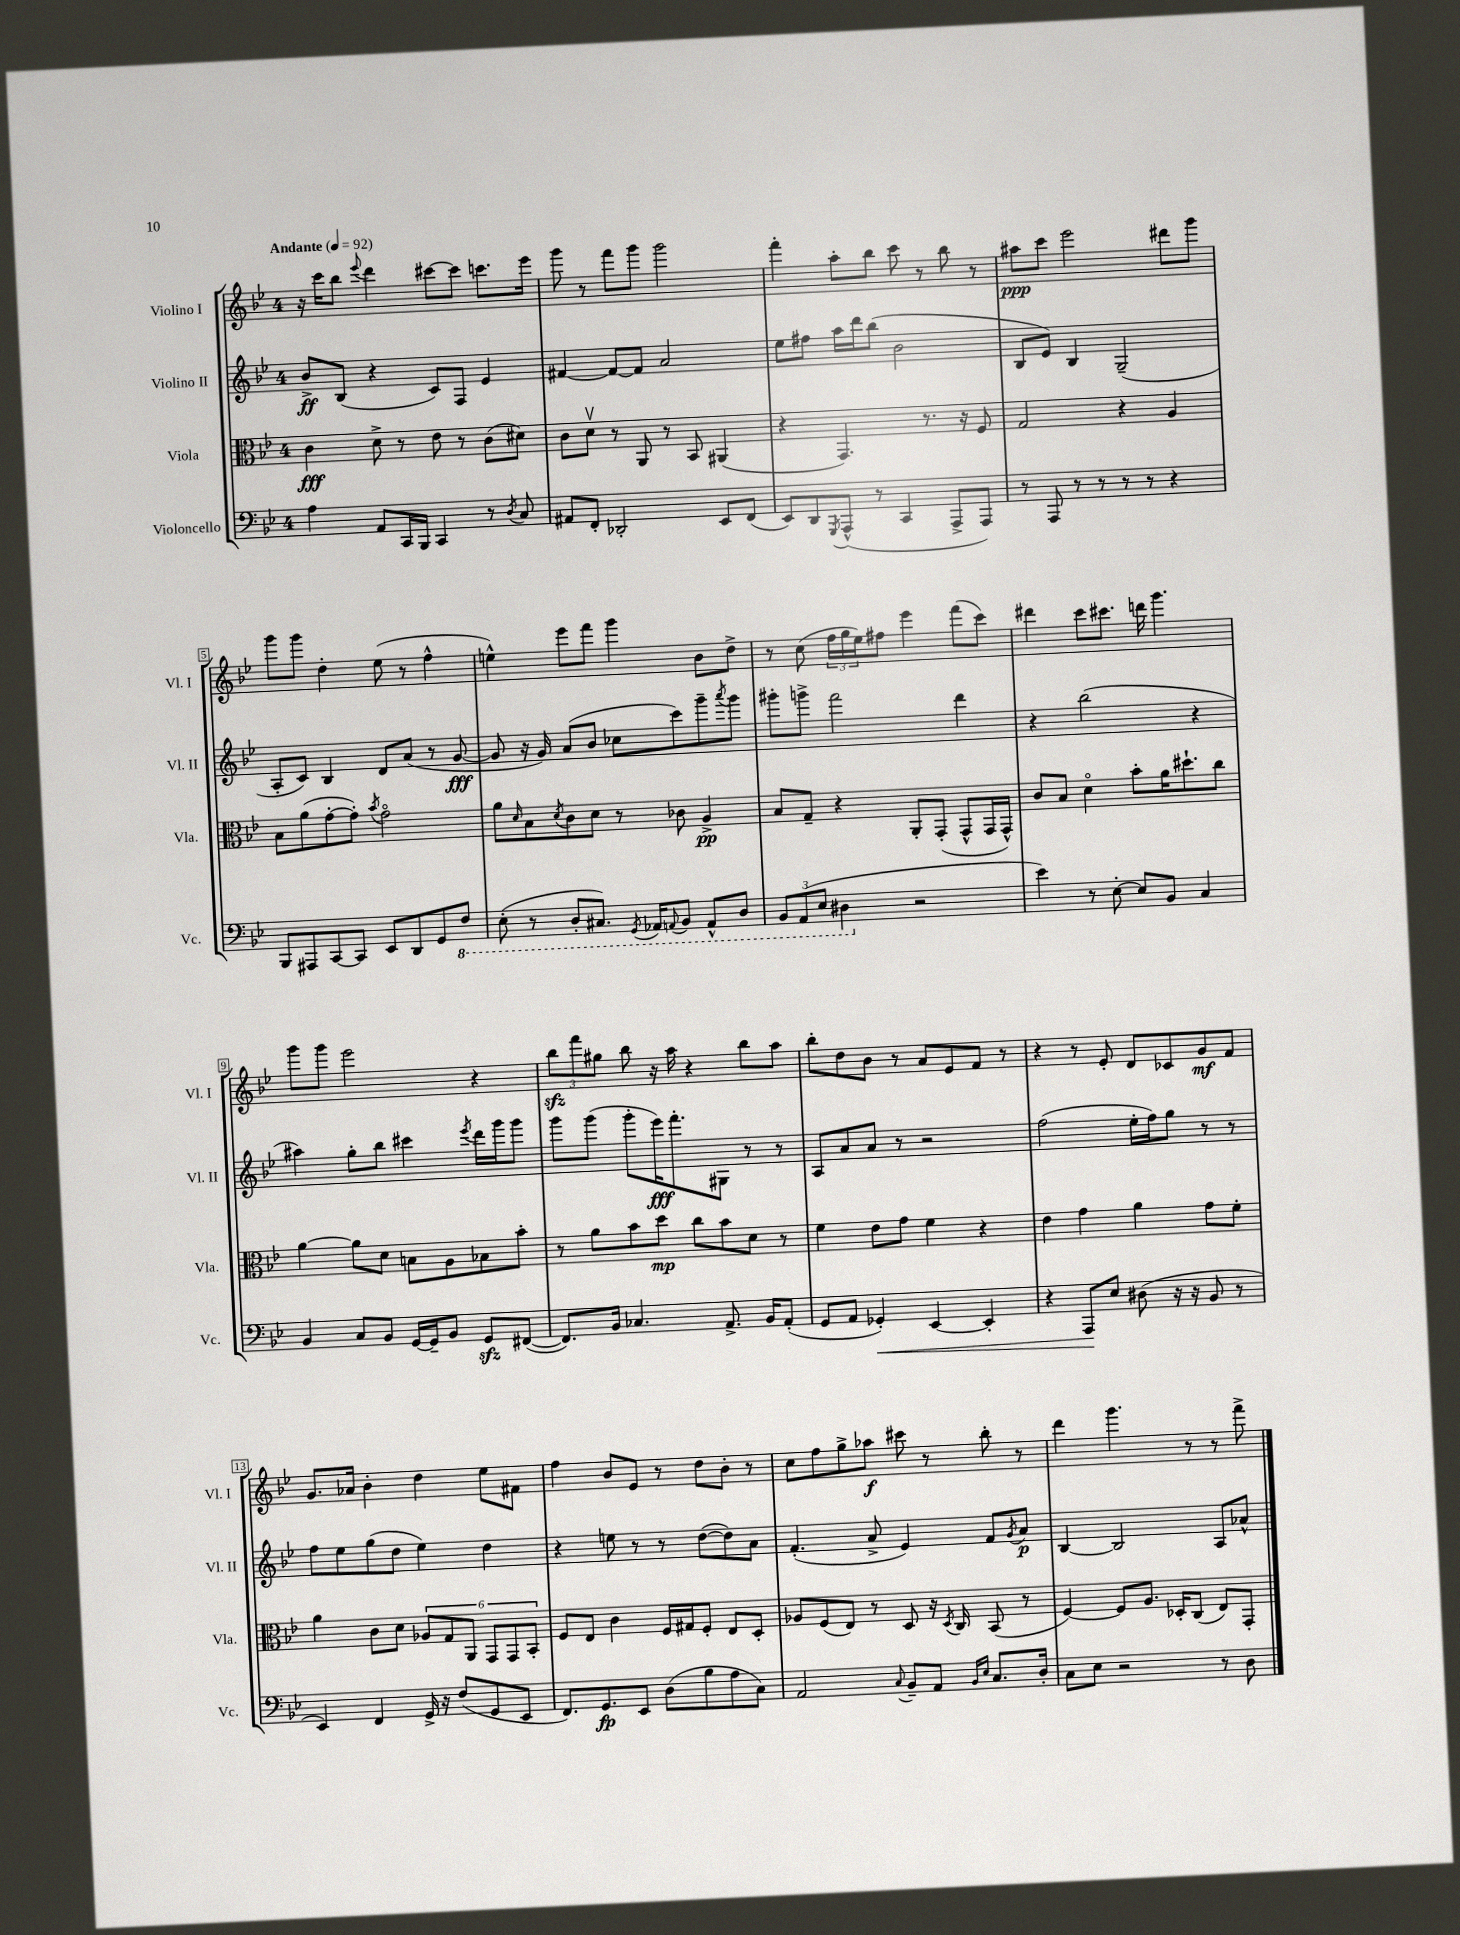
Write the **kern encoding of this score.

**kern	**kern	**kern	**kern
*staff4	*staff3	*staff2	*staff1
*clefF4	*clefC3	*clefG2	*clefG2
*k[b-e-]	*k[b-e-]	*k[b-e-]	*k[b-e-]
*M4/4	*M4/4	*M4/4	*M4/4
*MM92	*MM92	*MM92	*MM92
4A	4c	8b-^	16r
.	.	.	16ccc
.	.	(8B-	8bb-
.	.	.	8qqeee-
8AA	8d^	4r	4ddd
16CC	8r	.	.
16BBB-	.	.	.
4CC	8e-	8c)	[8ccc#
.	8r	8F	8ccc#]
8r	(8c	4e-	8.ccc
8qD	.	.	.
8C	8d#)	.	.
.	.	.	16eee-
=	=	=	=
8AA#	8c	[4f#	8ggg
8FF'	8dv	.	8r
2DD-'	8r	8f#_	8fff
.	8AA	8f#]	8ggg
.	8r	2a	2ggg
.	8BB-	.	.
8EE-	(4AA#	.	.
(8FF	.	.	.
=	=	=	=
8EE-)	4r	8ee-	4fff'
8DD	.	8ff#	.
8qGGG	.	.	.
(8AAA^^	4.GG)	16aa	8aa'
.	.	16ddd	.
8r	.	(8bb-	8bb-
4CC	.	2b-	8ccc
.	8.r	.	8r
8AAA^	.	.	8bb-
.	16r	.	.
8AAA)	8F	.	8r
=	=	=	=
8r	2G	8B-	8aa#
8AAA	.	8e-)	8ccc
8r	.	4B-	2eee-
8r	.	.	.
8r	4r	(2G~	.
8r	.	.	.
4r	4A	.	8ddd#
.	.	.	8ggg
=	=	=	=
8BBB-	8B-	8A'	8ggg
8AAA#	(8a	8c)	8ggg
[8CC	[8g'	4B-	4dd'
8CC]	8g'])	.	.
.	8qb-	.	.
8EE-	2go	8d	(8ee-
8DD	.	(8a	8r
8GG	.	8r	4ff^^
8FF	.	[8g	.
=	=	=	=
(8EE-'	8a	8g]	4ee^^)
.	16qqd	.	.
8r	8B-	16r	.
.	.	16g)	.
.	8qd	.	.
8DD'	8c	(8a	8eee-
8.CC#)	8d	8b-	8fff
.	8r	8cc-	4ggg
8qGGG	.	.	.
16AAA-	.	.	.
8qqAAA	.	.	.
8BBB-	8c-	8ccc)	.
8AAA^^	4A^	8ggg~	8b-
.	.	8qaaa	.
8DD	.	8ggg	8dd^
=	=	=	=
12BBB-	8B-	8ggg#'	8r
(12AAA	.	.	.
.	8G~	8ggg^	(8cc
12EE-	.	.	.
4DD#	4r	2fff	24ff
.	.	.	24gg
.	.	.	24ee-)
.	.	.	8ff#
2r	8AA'	.	4eee-
.	(8GG'	.	.
.	8GG^^	4ddd	(8fff
.	16GG	.	8ccc)
.	16GG^^)	.	.
=	=	=	=
4e-)	8c	4r	4ddd#
.	8B-	.	.
8r	4do	(2bb-	8ccc
[8E-'	.	.	8.ccc#
8E-]	8b-'	.	.
.	.	.	16ddd
8BB-	16a	.	4.ggg
.	8.dd#`	.	.
4C	.	4r	.
.	8cc	.	.
=	=	=	=
4BB-	[4a	4aa#)	8ggg
.	.	.	8ggg
8C	8a]	8gg'	2eee-
8BB-	8d	8bb-	.
[16GG	8B	4ccc#	.
16GG~]	.	.	.
8BB-	8A	.	.
.	.	8qeee-	.
8GG	8B-	16ddd	4r
.	.	16ggg	.
([8FF#	8b-'	8ggg	.
=	=	=	=
8.FF#])	8r	8ggg	12bb-
.	.	.	12fff
.	8a	(8ggg	.
.	.	.	12gg#
16BB-	.	.	.
4.C-	8b-	8ggg'	8bb-
.	8dd	16eee-)	16r
.	.	8.fff'	16aa
.	8cc	.	4r
8.AA^	8b-	8G#	.
.	8d	8r	8bb-
16BB-	.	.	.
(8AA'	8r	8r	8aa
=	=	=	=
8GG	4f	8A	8bb-'
8AA	.	8a	8dd
4GG-')	8e-	8a	8b-
.	8g	8r	8r
[4EE-	4f	2r	8a
.	.	.	8e-
4EE-']	4r	.	8f
.	.	.	8r
=	=	=	=
4r	4e-	(2ff	4r
8AAA	4g	.	8r
8E-	.	.	8e-'
(8D#	4a	16ee-'	8d
.	.	16ff)	.
16r	.	8gg	8c-
16r	.	.	.
8BB-	8g	8r	8g
8r	8f'	8r	8f
=	=	=	=
4EE-)	4a	8ff	8.g
.	.	8ee-	.
.	.	.	16a-
4FF	8c	(8gg	4b-'
.	8d	8dd	.
16GG^	12A-	4ee-)	4dd
16r	.	.	.
.	12G	.	.
(8F	.	.	.
.	12AA	.	.
8GG	12GG	4dd	8ee-
.	12GG	.	.
8EE-	.	.	8f#
.	12BB-'	.	.
=	=	=	=
8.FF)	8F	4r	4ff
.	8E-	.	.
8.GG	.	.	.
.	4c	8ee	8b-
8EE-	.	8r	8e-
(8D	16F	8r	8r
.	16G#	.	.
8B-	8F'	([8dd	8dd
8A	8E-	8dd])	8b-'
8C)	8D'	8a	8r
=	=	=	=
2AA	8A-	(4.f'	8cc
.	(8F	.	8ff
.	8E-)	.	8gg^
.	8r	8a^	8aa-
8qqC	.	.	.
8BB-~	8D	4e-)	8ccc#
8AA	16r	.	8r
.	8qD	.	.
.	16C	.	.
16qqBB-	.	.	.
16qqE-	.	.	.
8.C	(8BB-	8f	8bb-'
.	.	8qg	.
.	8r	8a	8r
16D'	.	.	.
=	=	=	=
8C	[4F)	[4B-	4ddd
8E-	.	.	.
2r	8F]	2B-]	4.ggg
.	8.A	.	.
.	16D-'	.	.
.	(8C	.	8r
8r	8E-)	8A	8r
8D	8GG'	8a-^^	8fff^
==	==	==	==
*-	*-	*-	*-
